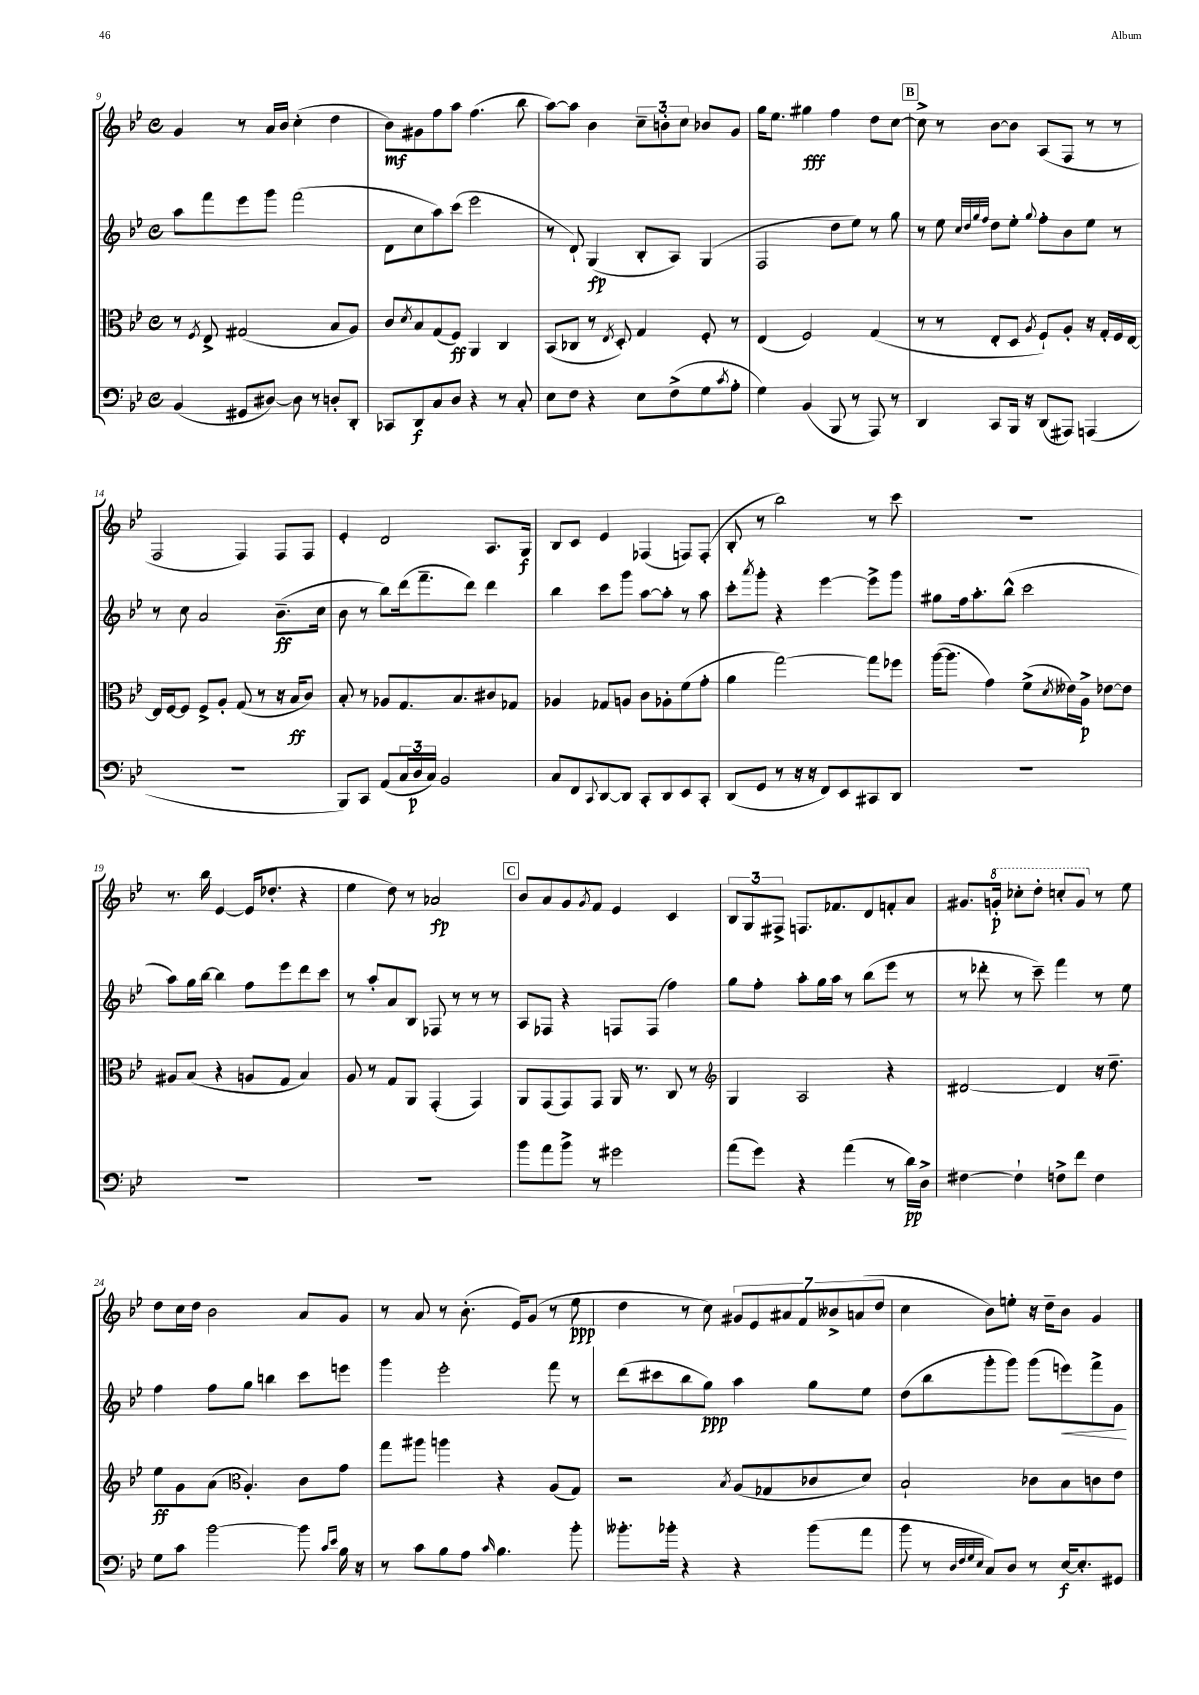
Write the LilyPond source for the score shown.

<<
\new StaffGroup <<
\new Staff = "s0" {
    \clef treble \key bes \major \defaultTimeSignature \time 4/4
    g'4 r8 a'16 bes'16 c''4-.( d''4 |
    bes'8\mf) gis'8 f''8 a''8 f''4.( bes''8 |
    a''8~) a''8 bes'4 \tuplet 3/2 { c''8-- b'8-. c''8 } bes'8 g'8 |
    g''16 ees''8. gis''4\fff f''4 d''8 c''8~ |
    \mark \markup { \box "B" } c''8-> r8 bes'8~ bes'8 a8( f8 r8 r8 |
    f2 f4) f8 f8 |
    ees'4-. d'2 a8. g16\f |
    bes8 c'8 ees'4 fes4( f8) f8-.( |
    bes8-. r8 bes''2) r8 c'''8 |
    R1 |
    r8. bes''16 ees'4~ ees'16( des''8.-. r4 |
    ees''4 d''8) r8 aes'2\fp |
    \mark \markup { \box "C" } bes'8 a'8 g'8 \acciaccatura { g'8 } f'8 ees'4 c'4 |
    \tuplet 3/2 { bes8 g8 fis8-> } f8. fes'8. d'8 f'8-. a'8 |
    gis'8. \ottava #1 g''!16-.\p ces'''8-. d'''8-. c'''8-. g''8 \ottava #0 r8 ees''8 |
    d''8 c''16 d''16 bes'2 a'8 g'8 |
    r8 a'8 r8 bes'8.-.( ees'16) g'8( r8 ees''8\ppp |
    d''4 r8 c''8) \tuplet 7/4 { gis'8 ees'8 ais'8 f'8 beses'8-> a'8( d''8 } |
    c''4 bes'8) e''8-. r16 d''16-- bes'8 g'4 \bar "|." |
}
\new Staff = "s1" {
    \clef treble \key bes \major \defaultTimeSignature \time 4/4
    a''8 f'''8 ees'''8 g'''8 f'''2( |
    d'8 c''8 a''8) c'''8( ees'''2 |
    r8 d'8-!) g4\fp( bes8-. a8) g4( |
    f2 d''8 ees''8) r8 g''8 |
    \mark \markup { \box "B" } r8 ees''8 \grace { c''32 d''32 g''32 f''32 } d''8 ees''8-. \appoggiatura { g''8 } f''8-. bes'8 ees''8 r8 |
    r8 c''8 a'2 bes'8.--\ff( c''16 |
    bes'8 r8 bes''8) d'''16( f'''8.-- d'''8) d'''4 |
    bes''4 c'''8 g'''8 a''8~ a''8-. r8 a''8 |
    c'''8-. \acciaccatura { a'''8 } g'''8-. r4 ees'''4~ ees'''8-> g'''8 |
    gis''8 f''16 a''8.-. bes''8-^( c'''2 |
    a''8) g''16 bes''16~ bes''4 f''8 ees'''8 d'''8 c'''8 |
    r8 a''8-. a'8 bes8 fes8 r8 r8 r8 |
    \mark \markup { \box "C" } a8 fes8 r4 f8 f8( f''4) |
    g''8 f''8-. a''8-. g''16 a''16 r8 bes''8( ees'''8 r8 |
    r8 des'''8-. r8 c'''8--) f'''4 r8 ees''8 |
    f''4 f''8 g''8 b''4 c'''8 e'''8 |
    g'''4 ees'''2-. f'''8 r8 |
    d'''8( cis'''8 bes''8 g''8\ppp) a''4 g''8 ees''8 |
    d''8( bes''8 g'''8-. g'''8) g'''8( e'''8\<) f'''8-> g'8\! \bar "|." |
}
\new Staff = "s2" {
    \clef alto \key bes \major \defaultTimeSignature \time 4/4
    r8 \acciaccatura { f8 } ees8-> gis2( bes8 a8) |
    c'8 \acciaccatura { d'8 } bes8 g8( f8\ff) a,4 c4 |
    bes,8( ces8 r8 \acciaccatura { ees8 } d8-.) g4 f8-. r8 |
    ees4( f2) g4( |
    \mark \markup { \box "B" } r8 r8 ees8-. d8 \acciaccatura { a8 } f8-!) a8-. r16 g16-. f16 ees16~ |
    ees16 f16~ f8 f8-> a8-. g8( r8 r16 bes16\ff c'8) |
    bes8-. r8 aes8 g8. bes8. cis'8 ges8 |
    aes4 ges8 a8 c'8 aes8-. f'8( g'8-. |
    a'4 g''2~) g''8 fes''8 |
    a''16~( a''8. g'4) f'8->( \acciaccatura { d'8 } eeses'16) a16->\p ees'8~ ees'8 |
    ais8 bes8( r4 a8 g8 bes4) |
    a8 r8 g8 a,8 g,4-.( g,4) |
    \mark \markup { \box "C" } a,8 g,8( g,8) g,8 a,16 r8. c8 r8 |
    \clef treble g4 a2 r4 |
    dis'2~ dis'4 r16 d''8.-- |
    ees''8\ff g'8 a'8( \clef alto a4.-.) c'8 g'8 |
    g''8 ais''8 a''4 r4 a8( g8) |
    r2 \acciaccatura { bes8 } a8( ges8 ces'8 d'8) |
    bes2-! ces'8 bes8 c'8 ees'8 \bar "|." |
}
\new Staff = "s3" {
    \clef bass \key bes \major \defaultTimeSignature \time 4/4
    bes,4( gis,8 dis8~) dis8 r8 d8-. d,8-. |
    ces,8 d,8\f c8 d8 r4 r8 c8-. |
    ees8 f8 r4 ees8 f8->( g8 \acciaccatura { c'8 } a8-. |
    g4) bes,4( bes,,8 r8 a,,8) r8 |
    \mark \markup { \box "B" } d,4 c,8 bes,,16 r16 d,8( ais,,8) a,,4( |
    R1 |
    bes,,8) c,8 a,8( \tuplet 3/2 { c16 d16\p c16) } bes,2 |
    c8 f,8 \appoggiatura { c,8 } d,8~ d,8 c,8-. d,8 ees,8 c,8-. |
    d,8( g,8 r8 r16 r16 f,8) ees,8 cis,8 d,8 |
    R1 |
    R1 |
    R1 |
    \mark \markup { \box "C" } bes'8 a'8 bes'8-> r8 gis'2 |
    a'8( g'8) r4 a'4( r8 d'16\pp) d16-> |
    fis4~ fis4-! f8-> f'8 f4 |
    g8 c'8 bes'2~ bes'8 \grace { c'16 ees'16 } bes16 r16 |
    r8 c'8 bes8 a8 \grace { c'16 } bes4. bes'8-. |
    beses'8.-. bes'16-. r4 r4 bes'8( a'8 |
    bes'8 r8 \grace { d32 f32 g32 ees32 } c8) d8 r8 ees16~\f ees8.-. gis,8 \bar "|." |
}
>>
>>
\layout { \context { \Score currentBarNumber = #9 } }
